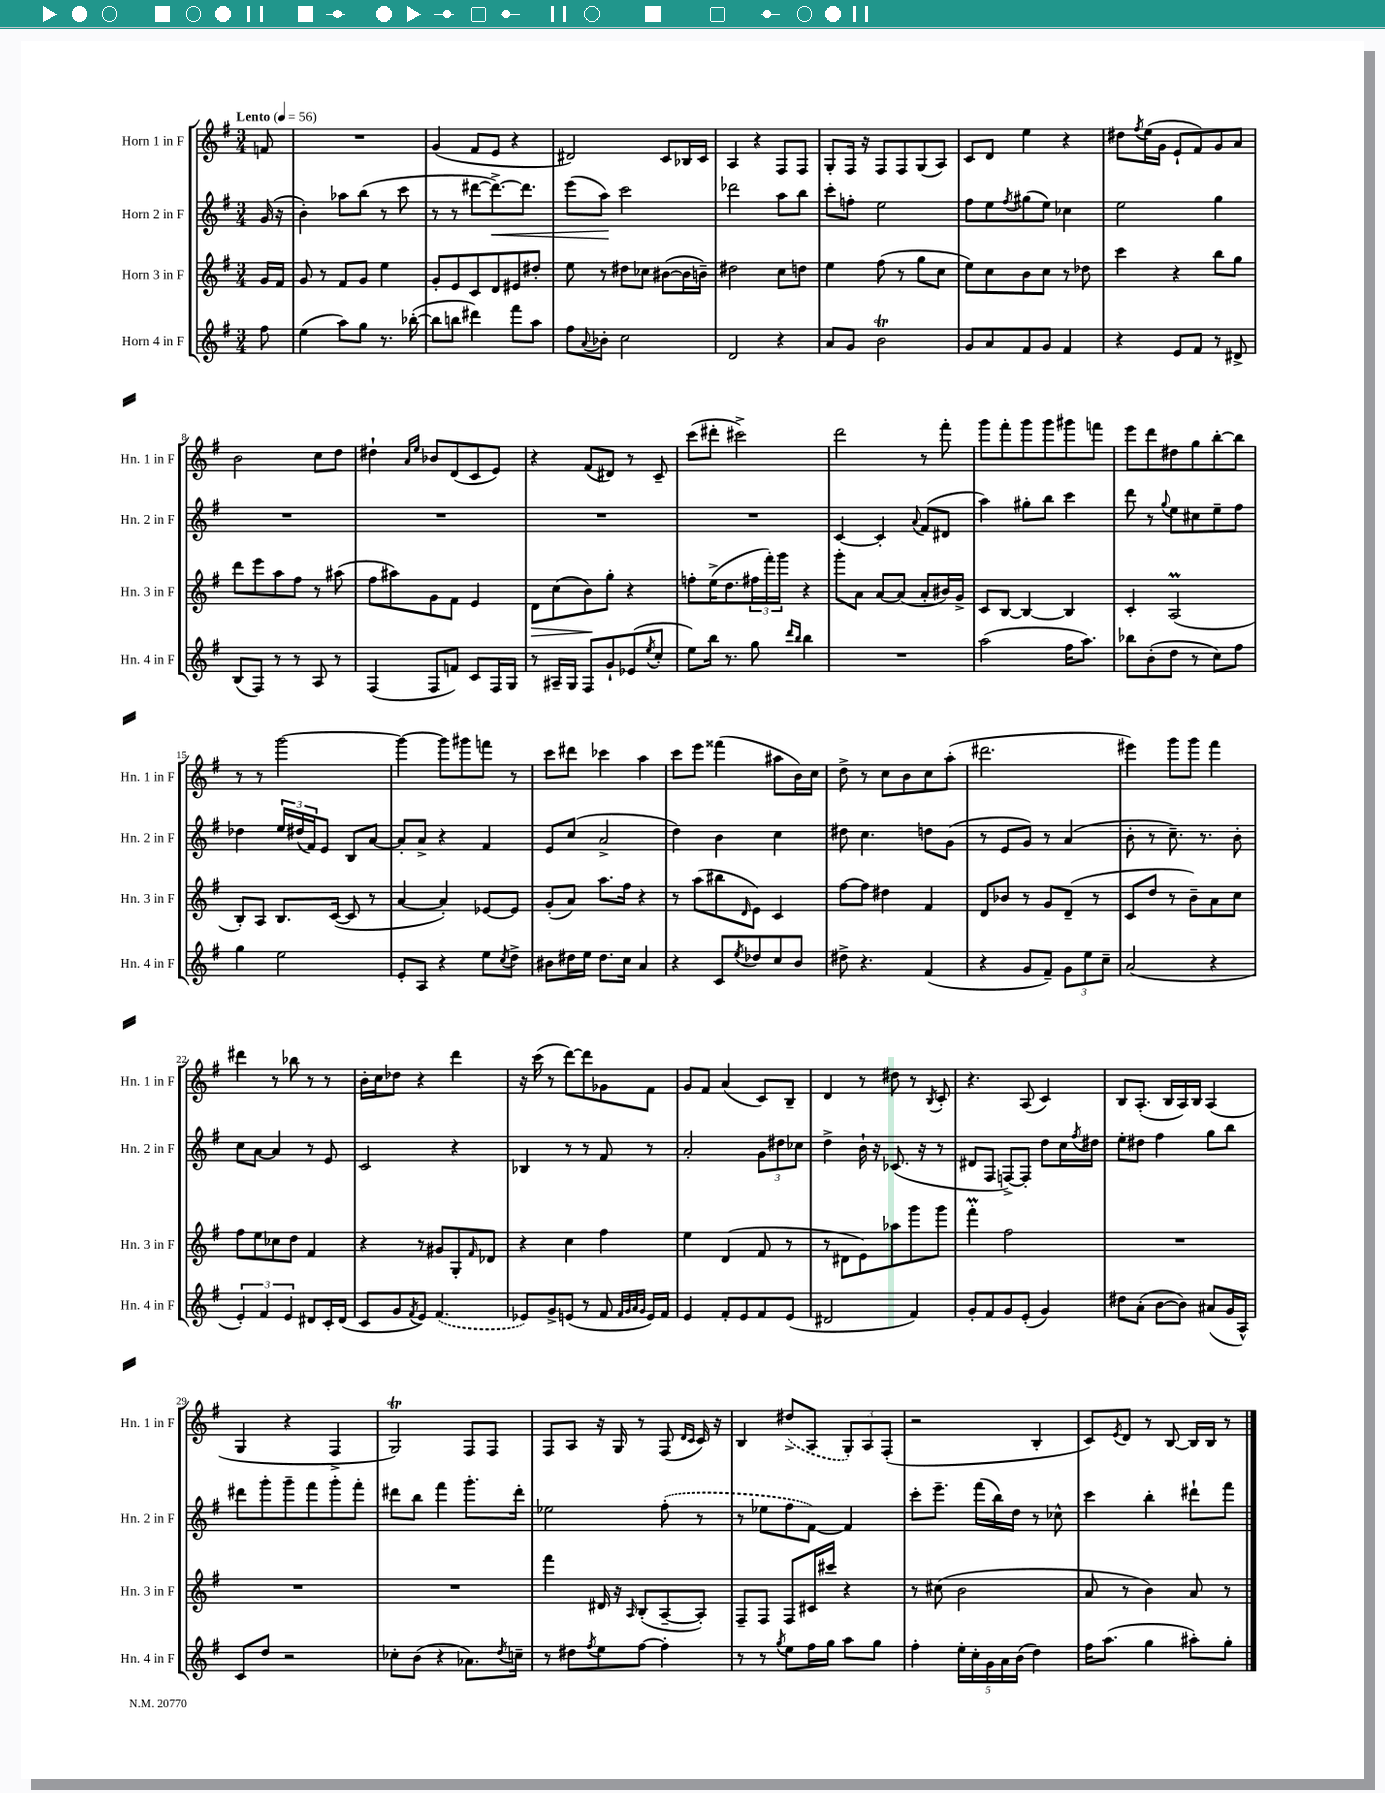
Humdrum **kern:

**kern	**kern	**dynam	**kern	**dynam	**kern
*part4	*part3	*part3	*part2	*part2	*part1
*staff4	*staff3	*staff3	*staff2	*staff2	*staff1
*I"Horn 4 in F	*I"Horn 3 in F	*	*I"Horn 2 in F	*	*I"Horn 1 in F
*I'Hn. 4 in F	*I'Hn. 3 in F	*	*I'Hn. 2 in F	*	*I'Hn. 1 in F
*clefG2	*clefG2	*	*clefG2	*	*clefG2
*k[f#]	*k[f#]	*	*k[f#]	*	*k[f#]
*M3/4	*M3/4	*	*M3/4	*	*M3/4
*MM56	*MM56	*	*MM56	*	*MM56
=	=	=	=	=	=
!	!	!	!	!	!LO:TX:a:B:t=Lento
8ff#\	16g/LL	.	(16g/	.	8fn/
.	16f#/JJ	.	16r	.	.
=1	=1	=1	=1	=1	=1
(4ee\	8g/	.	4b'\)	.	2.r
.	8r	.	.	.	.
8aa\L)	8f#/L	.	8aa-X\L	.	.
8gg\J	8g/J	.	(8bb\J	.	.
8.r	4ee\	.	8r	.	.
.	.	.	8ccc\	.	.
([16bb-X'\	.	.	.	.	.
=2	=2	=2	=2	=2	=2
8bb-\L]	8g'/L	.	8r	.	(4g/
8bbn\J	8e/	.	8r	.	.
4ddd#X\)	8c/	.	[8ddd#X\L	.	8f#/L
!	!	!	!	!LO:HP:b	!
.	8d/	.	8.ddd#^\_)	<	8e/J
8fff#\L	8e#X/	.	.	.	4r
.	.	.	8.ddd#\J]	.	.
8aa\J	8dd#X'/J	.	.	.	.
=3	=3	=3	=3	=3	=3
8ff#\L	8ee\	.	(8eee\L	.	2d#X/)
8qqa/	.	.	.	.	.
8b-X'\J	8r	.	8aa\J)	.	.
2cc\	8dd#X\L	.	2ccc\	[	.
.	8cc-X\J	.	.	.	.
.	([8b#X\L	.	.	.	8c/L
.	16b#\L]	.	.	.	16B-X/L
.	16bn~\JJ)	.	.	.	16c/JJ
=4	=4	=4	=4	=4	=4
2d/	2dd#X\	.	2ddd-X\	.	4A/
.	.	.	.	.	4r
4r	8cc\L	.	8aa\L	.	8F#/L
.	8ddn\J	.	8bb\J	.	8F#/J
=5	=5	=5	=5	=5	=5
8a/L	4ee\	.	8ccc'\L	.	8G'/L
8g/J	.	.	8ffn'\J	.	16F#/Jk
.	.	.	.	.	16r
2bt\	(8ff#\	.	2ee\	.	8F#/L
.	8r	.	.	.	8F#/
.	8gg\L	.	.	.	(8G/
.	8cc\J	.	.	.	8A/J)
=6	=6	=6	=6	=6	=6
8g/L	8ee\L)	.	8ff#\L	.	8c/L
8a/	8cc\	.	8ee\	.	8d/J
.	.	.	8qff#/	.	.
8f#/	8b\	.	(8gg#X\	.	4ee\
8g/J	8cc\J	.	8ee\J)	.	.
4f#/	8r	.	4cc-X\	.	4r
.	8dd-X\	.	.	.	.
=7	=7	=7	=7	=7	=7
4r	4ccc\	.	2ee\	.	8dd#X\L
.	.	.	.	.	8qff#/
.	.	.	.	.	(16ee\L
.	.	.	.	.	16g\JJ
8e/L	4r	.	.	.	8e`/L
8f#/J	.	.	.	.	8f#/)
8r	8bb\L	.	4gg\	.	8g/
8d#X^/	8gg\J	.	.	.	8a/J
!!LO:LB:g=z
=8	=8	=8	=8	=8	=8
(8B/L	8ddd\L	.	2.r	.	2b\
8F#/J)	8eee\	.	.	.	.
8r	8aa\	.	.	.	.
8r	8ff#\J	.	.	.	.
8A/	8r	.	.	.	8cc\L
8r	(8aa#X\	.	.	.	8dd\J
=9	=9	=9	=9	=9	=9
(4F#/	8ff#\L	.	2.r	.	4dd#X`\
.	8aa#X\)	.	.	.	.
.	.	.	.	.	16qqa/LL
.	.	.	.	.	16qqee/JJ
8F#/L	8g\	.	.	.	8b-X/L
8fn/J)	8f#\J	.	.	.	(8d/
8c/L	4e/	.	.	.	8c/
16F#/L	.	.	.	.	8e/J)
16G/JJ	.	.	.	.	.
=10	=10	=10	=10	=10	=10
!	!	!LO:HP:b	!	!	!
8r	8d\L	>	2.r	.	4r
16A#X~/LL	(8cc\	.	.	.	.
16G/JJ	.	.	.	.	.
8F#/L	8b\)	.	.	.	(8f#/L
8g`/	8gg'\J	]	.	.	8d#X/J)
(8e-X/	4r	.	.	.	8r
8qee/	.	.	.	.	.
8cc'/J	.	.	.	.	8c~/
=11	=11	=11	=11	=11	=11
8ee\L)	8ffn'\L	.	2.r	.	(8ccc\L
16bb\Jk	(16ee^\K	.	.	.	8ddd#X'\J
8.r	8.dd\	.	.	.	.
.	.	.	.	.	2ccc#X^\)
8gg\	24ff#X\L	.	.	.	.
.	24fff#'\)	.	.	.	.
.	24ggg\JJ	.	.	.	.
16qqddd/LL	.	.	.	.	.
16qqbb/JJ	.	.	.	.	.
4bb\	4r	.	.	.	.
=12	=12	=12	=12	=12	=12
2.r	8ggg'\L	.	[4c/	.	2ddd\
.	8a\J	.	.	.	.
.	[8a/L	.	4c'/]	.	.
.	(8a/J]	.	.	.	.
.	.	.	8qqa/	.	.
.	8a'/L	.	(8f#/L	.	8r
.	16b#X/L)	.	8d#X/J	.	8fff#'\
.	16g^/JJ	.	.	.	.
=13	=13	=13	=13	=13	=13
(2aa\	8c/L	.	4aa\)	.	8ggg\L
.	[8B/J	.	.	.	8fff#'\
.	4B/_	.	8gg#X'\L	.	8ggg\
.	.	.	8bb\J	.	8ggg\
16ff#\KL	4B/]	.	4ccc\	.	8ggg#X\
8.aa\J)	.	.	.	.	.
.	.	.	.	.	8fffn\J
=14	=14	=14	=14	=14	=14
8bb-X\L	4c'/	.	8ddd\	.	8eee\L
(8b'\	.	.	8r	.	8ddd\
.	.	.	8qqgg/	.	.
8dd\J	(2AM/	.	8ee\L	.	8dd#X\
8r	.	.	8cc#X\	.	8gg\
8cc\L)	.	.	8ee~\	.	[8bb'\
8ff#\J	.	.	8ff#\J	.	8bb\J]
!!LO:LB:g=z
=15	=15	=15	=15	=15	=15
4gg\	8B'/L)	.	4dd-X\	.	8r
.	8A/J	.	.	.	8r
2ee\	8.B/L	.	24ee/LL	.	[2ggg\
.	.	.	(24dd#X/	.	.
.	.	.	24f#/J)	.	.
.	.	.	8e/J	.	.
.	([16c/Jk	.	.	.	.
.	8c/]	.	8B/L	.	.
.	8r	.	[8a/J	.	.
=16	=16	=16	=16	=16	=16
8e'/L	[4a/	.	8a'/L]	.	4ggg\_
8A/J	.	.	8a^/J	.	.
4r	4a'/])	.	4r	.	8ggg\L]
.	.	.	.	.	8ggg#X\
8ee\L	[8e-X/L	.	4f#/	.	8fffn\J
8qcc/	.	.	.	.	.
8dd^\J	8e-/J]	.	.	.	8r
=17	=17	=17	=17	=17	=17
8b#X\L	(8g'/L	.	8e/L	.	8ccc\L
16dd#X\L	8a/J)	.	(8cc/J	.	8ddd#X\J
16ee\JJ	.	.	.	.	.
8.dd#\L	8.aa\L	.	2a^/	.	4ccc-X\
16cc\Jk	16ff#\Jk	.	.	.	.
4a/	4r	.	.	.	4aa\
=18	=18	=18	=18	=18	=18
4r	8r	.	4dd\)	.	8ccc\L
.	(8aa\L	.	.	.	8eee\J
8c/L	8bb#X\	.	4b\	.	(4fff##X\
8qee/	16qqd/	.	.	.	.
8dd-X/	8e\J)	.	.	.	.
8cc/	4c/	.	4cc\	.	8aa#X\L
8b/J	.	.	.	.	16b\L)
.	.	.	.	.	16cc\JJ
=19	=19	=19	=19	=19	=19
8dd#X^\	[8ff#\L	.	8dd#X\	.	8dd^\
4.r	8ff#\J]	.	4.cc\	.	8r
.	4dd#X\	.	.	.	8cc\L
.	.	.	.	.	8b\
(4f#/	4f#/	.	8ddn\L	.	8cc\
.	.	.	(8g\J	.	(8aa'\J
=20	=20	=20	=20	=20	=20
4r	8d/L	.	8r	.	2.ddd#X\
.	8b-X/J	.	8e/L	.	.
8g/L	8r	.	8g/J)	.	.
8f#~/J)	8g/L	.	8r	.	.
12g\L	(8d~/J	.	(4a/	.	.
12ee\	.	.	.	.	.
.	8r	.	.	.	.
12cc~\J	.	.	.	.	.
=21	=21	=21	=21	=21	=21
(2a/	8c/L	.	8b'\	.	4eee#X\)
.	8dd/J	.	8r	.	.
.	8r	.	8.cc~\)	.	8ggg\L
.	8b~\L)	.	.	.	8ggg\J
.	.	.	8.r	.	.
4r	8a\	.	.	.	4fff#\
.	8cc\J	.	8b'\	.	.
!!LO:LB:g=z
=22	=22	=22	=22	=22	=22
6e'/)	8ff#\L	.	8cc\L	.	4ddd#X\
.	8ee\	.	[8a\J	.	.
6f#/	.	.	.	.	.
.	8cc-X\	.	4a/]	.	8r
6e/	.	.	.	.	.
.	8dd\J	.	.	.	8bb-X\
8d#X/L	4f#/	.	8r	.	8r
16c'/L	.	.	8e/	.	8r
(16d#/JJ	.	.	.	.	.
=23	=23	=23	=23	=23	=23
8c/L	4r	.	2c/	.	16b'\LL
.	.	.	.	.	16cc\J
8g/	.	.	.	.	8dd-X\J
8qf#/	.	.	.	.	.
8e/J)	8r	.	.	.	4r
(4.f#/	8g#X/L	.	.	.	.
.	8G'/	.	4r	.	4ddd\
.	16qqf#/	.	.	.	.
.	8d-X/J	.	.	.	.
=24	=24	=24	=24	=24	=24
8e-X/L)	4r	.	4B-X/	.	16r
.	.	.	.	.	(16ccc\
8g^/	.	.	.	.	8r
(8en/J	4cc\	.	8r	.	[8ddd\L)
8r	.	.	8r	.	8ddd\]
8f#/	4ff#\	.	8f#/	.	8g-X\
32qqf#/LLL	.	.	.	.	.
32qqg/	.	.	.	.	.
32qqa/	.	.	.	.	.
32qqg/JJJ	.	.	.	.	.
16e/LL)	.	.	8r	.	8f#\J
16f#/JJ	.	.	.	.	.
=25	=25	=25	=25	=25	=25
4e/	4ee\	.	2a'/	.	8g/L
.	.	.	.	.	8f#/J
8f#'/L	(4d/	.	.	.	(4a/
8e/	.	.	.	.	.
8f#/	8f#/	.	12g\L	.	8c/L)
.	.	.	12dd#X\	.	.
(8e/J	8r	.	.	.	8B~/J
.	.	.	12cc-X\J	.	.
=26	=26	=26	=26	=26	=26
2d#X/	8r	.	4dd^\	.	4d/
.	8d#X\L	.	.	.	.
.	8e\)	.	16b`\	.	8r
.	.	.	16r	.	.
.	8aa-X\	.	(8.c-X/	.	8dd#X\
4f#/)	8ggg\	.	.	.	8r
.	.	.	16r	.	.
.	.	.	.	.	8qB/
.	8ggg\J	.	8r	.	8c'/
=27	=27	=27	=27	=27	=27
8g'/L	4fff#m'\	.	8d#X/L	.	4.r
8f#/	.	.	8F#/J	.	.
8g/	2ff#\	.	[8Fn^/L)	.	.
(8e'/J	.	.	8F'/J]	.	(8A/
4g/)	.	.	8dd\L	.	4c/)
.	.	.	16cc\L	.	.
.	.	.	8qff#/	.	.
.	.	.	16dd#X\JJ	.	.
=28	=28	=28	=28	=28	=28
8dd#X\L	2.r	.	8ee'\L	.	8B/L
(8a'\J	.	.	8dd#X\J	.	(8.A'/J
[8b\L	.	.	4ff#\	.	.
.	.	.	.	.	16B/LL
8b\J])	.	.	.	.	16A/)
.	.	.	.	.	16B/JJ
(8a#X/L	.	.	8gg\L	.	(4A/
16g/L	.	.	8bb\J	.	.
16A^^/JJ)	.	.	.	.	.
!!LO:LB:g=z
=29	=29	=29	=29	=29	=29
8c/L	2.r	.	8ddd#X\L	.	4G/
8dd/J	.	.	8ggg'\	.	.
2r	.	.	8ggg~\	.	4r
.	.	.	8fff#\	.	.
.	.	.	8ggg'\	.	4F#^/
.	.	.	8fff#'\J	.	.
=30	=30	=30	=30	=30	=30
8cc-X'\L	2.r	.	8ddd#X\L	.	2GT/)
(8b\J	.	.	8bb\J	.	.
4r	.	.	4fff#\	.	.
8.a-X\L)	.	.	8.ggg'\L	.	8F#/L
.	.	.	.	.	8F#/J
8qdd/	.	.	.	.	.
16ccn~\Jk	.	.	16ddd#'\Jk	.	.
=31	=31	=31	=31	=31	=31
8r	4fff#\	.	2ee-X\	.	8F#/L
8dd#X\L	.	.	.	.	8A/J
8qff#/	.	.	.	.	.
8ee\	16d#X/	.	.	.	16r
.	16r	.	.	.	16G/
.	16qqA/	.	.	.	.
[8ff#\J	(8B'/L	.	.	.	8r
4ff#'\]	[8A~/	.	(8ff#'\	.	(8F#/
.	.	.	.	.	16qqd/LL
.	.	.	.	.	16qqc/JJ
.	8A'/J])	.	8r	.	16c/)
.	.	.	.	.	16r
=32	=32	=32	=32	=32	=32
8r	8F#~/L	.	8r	.	4B/
8r	8F#/J	.	8ee-X\L	.	.
8qgg/	.	.	.	.	.
8ee\L	8F#/L	.	8ff#\	.	(8dd#X^/L
16ff#\L	16c#X/L	.	[8f#\J)	.	8A/J
16gg\JJ	16ccc#X/JJ	.	.	.	.
8aa\L	4r	.	4f#/]	.	12G'/L)
.	.	.	.	.	12A/
8gg\J	.	.	.	.	.
.	.	.	.	.	(12F#'/J
=33	=33	=33	=33	=33	=33
4ff#'\	8r	.	8ccc'\L	.	2r
.	(8cc#X\	.	8.eee~\J	.	.
20ee'\LL	2b\	.	.	.	.
20cc'\	.	.	.	.	.
.	.	.	(16fff#\LL	.	.
20g\	.	.	.	.	.
.	.	.	16bb\)	.	.
20a\	.	.	.	.	.
.	.	.	16dd\JJ	.	.
(20b\JJ	.	.	.	.	.
4dd\)	.	.	8r	.	4B'/
.	.	.	8cc-X^^\	.	.
=34	=34	=34	=34	=34	=34
16ff#\KL	8a/	.	4ccc\	.	8c/L)
(8.aa\J	.	.	.	.	.
.	.	.	.	.	8qe/
.	8r	.	.	.	8d/J
4gg\	4b\)	.	4bb'\	.	8r
.	.	.	.	.	[8B/
8aa#X'\L)	8a/	.	8ddd#X`\L	.	16B/LL]
.	.	.	.	.	16B/JJ
8gg'\J	8r	.	8fff#\J	.	8r
==	==	==	==	==	==
*-	*-	*-	*-	*-	*-
